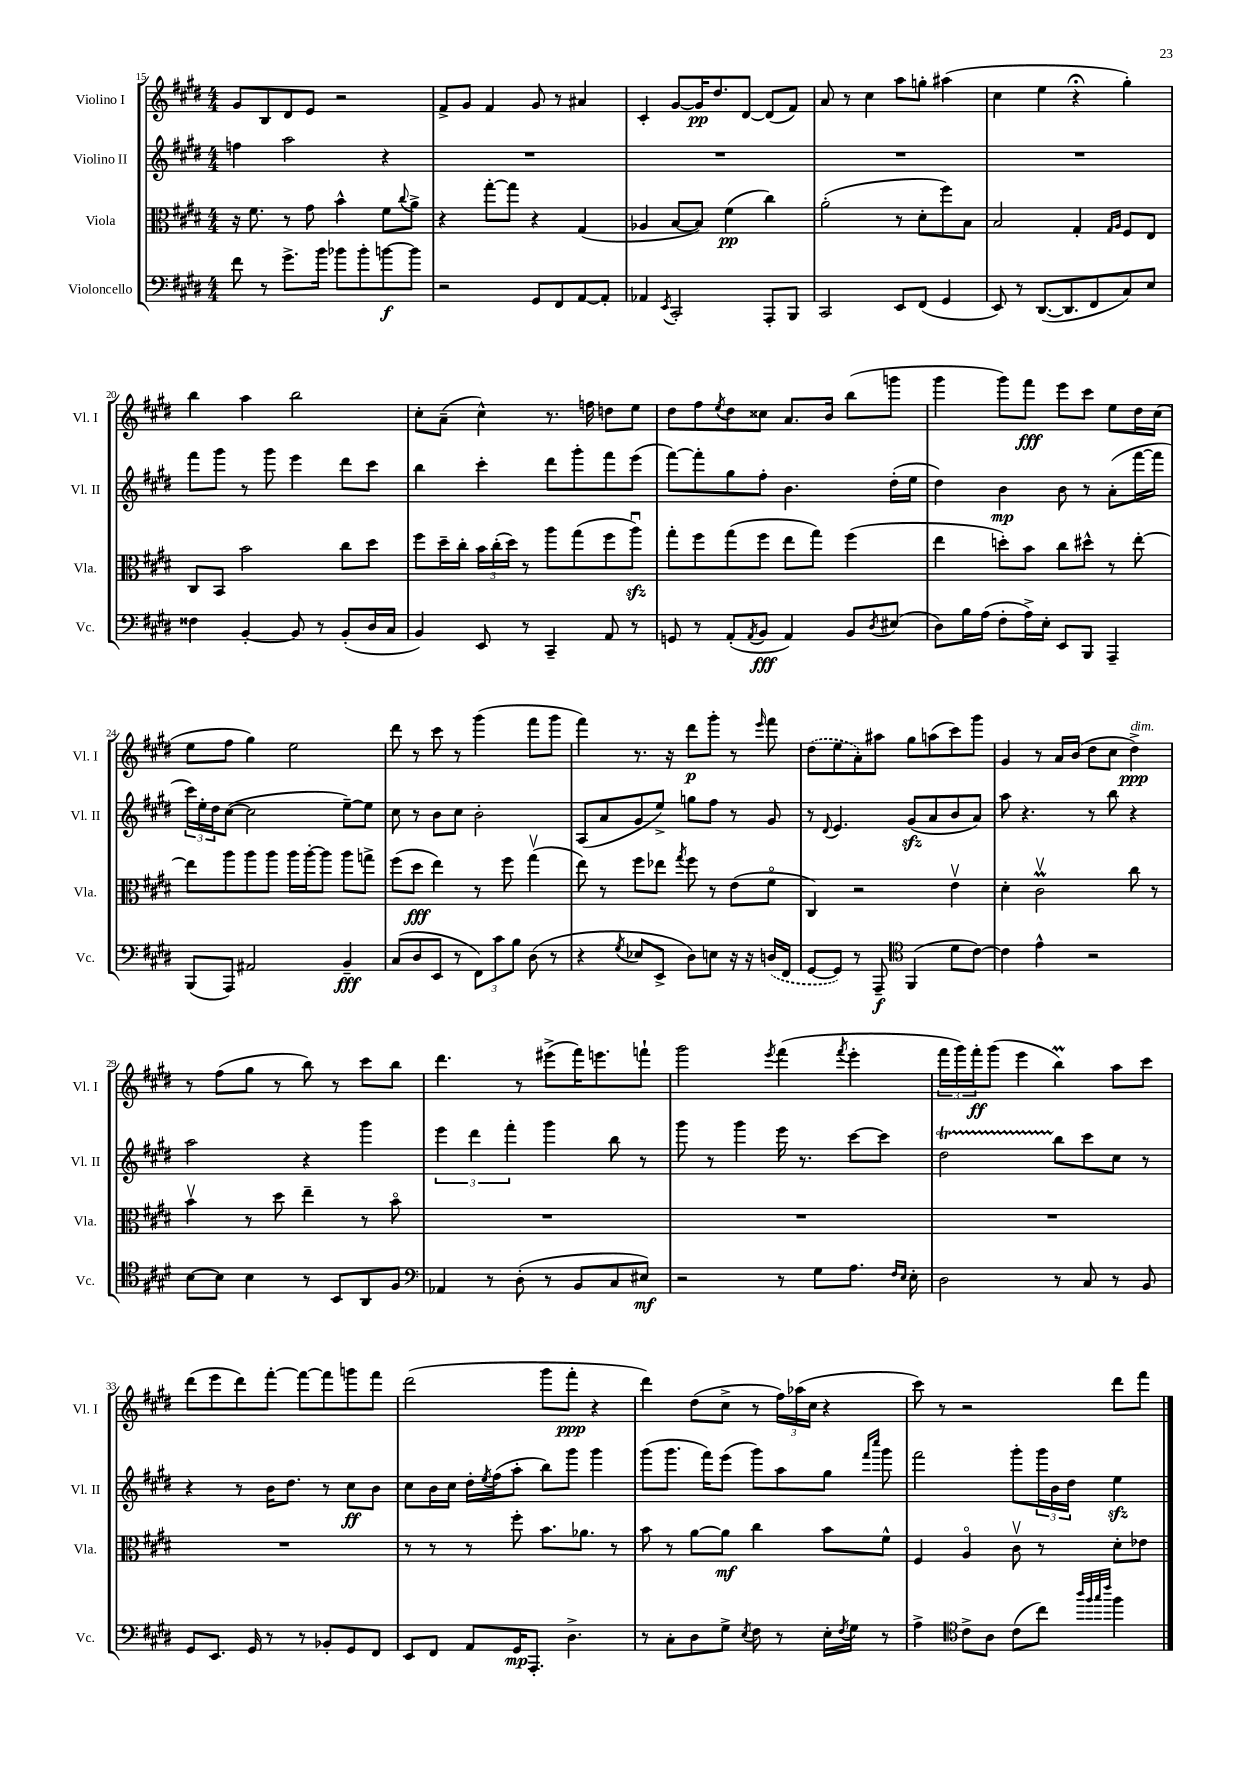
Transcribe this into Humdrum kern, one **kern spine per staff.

**kern	**kern	**kern	**kern
*staff4	*staff3	*staff2	*staff1
*clefF4	*clefC3	*clefG2	*clefG2
*k[f#c#g#d#]	*k[f#c#g#d#]	*k[f#c#g#d#]	*k[f#c#g#d#]
*M4/4	*M4/4	*M4/4	*M4/4
8f#\	16r	4ff\	8g#/L
.	8.f#\	.	.
8r	.	.	8B/
8.g#^\L	8r	2aa\	8d#/
.	8g#\	.	8e/J
16b\Jk	.	.	.
8b-\L	4b^^\	.	2r
8b-'\	.	.	.
[8b\	8f#\L	4r	.
.	8qqcc#/	.	.
8b\]J	8a^\J	.	.
=	=	=	=
2r	4r	1r	8f#^/L
.	.	.	8g#/J
.	[8gg#'\L	.	4f#/
.	8gg#\]J	.	.
8GG#/L	4r	.	8g#/
8FF#/	.	.	8r
[8AA/	(4G#/	.	4a#/
8AA'/]J	.	.	.
=	=	=	=
4AA-/	4A-/	1r	4c#'/
8qEE/	.	.	.
2CC#'/	[8B/L	.	[8g#/L
.	8B/]J)	.	16g#/]K
.	.	.	8.dd#/
.	(4f#\	.	.
.	.	.	[8d#/J
8AAA'/L	4cc#\)	.	(8d#/]L
8BBB/J	.	.	8f#/J)
=	=	=	=
2CC#/	(2a'\	1r	8a/
.	.	.	8r
.	.	.	4cc#\
8EE/L	8r	.	8aa\L
(8FF#/J	8d#'\L	.	8gg'\J
4GG#/	8ff#\)	.	(4aa#\
.	8B\J	.	.
=	=	=	=
8EE/)	2B/	1r	4cc#\
8r	.	.	.
([8.DD#/L	.	.	4ee\
8.DD#/]	.	.	.
.	4G#'/	.	4r;
8FF#/	.	.	.
.	16qqG#/LL	.	.
.	16qqA/JJ	.	.
8C#/)	8F#/L	.	4gg#'\)
8E/J	8E/J	.	.
=	=	=	=
4F##\	8C#/L	8fff#\L	4bb\
.	8BB/J	8ggg#\J	.
[4BB'/	2b\	8r	4aa\
.	.	8ggg#\	.
8BB/]	.	4eee\	2bb\
8r	.	.	.
(8BB'/L	8cc#\L	8ddd#\L	.
16D#/L	8dd#\J	8ccc#\J	.
16C#/JJ	.	.	.
=	=	=	=
4BB/)	8ff#\L	4bb\	8cc#'\L
.	16dd#~\L	.	(8a~\J
.	16cc#'\JJ	.	.
8EE/	24b\LL	4ccc#'\	4cc#^^\)
.	(24cc#'\	.	.
.	24dd#\JJ)	.	.
8r	8r	.	.
4CC#~/	8aa\L	8ddd#\L	8.r
.	(8gg#\	8ggg#'\	.
.	.	.	16ff\
8AA/	8ff#\	8fff#\	8dd\L
8r	8aau\J)	(8eee\J	8ee\J
=	=	=	=
8GG/	8gg#'\L	[8fff#\L)	8dd#\L
8r	8ff#\	8fff#'\]	8ff#\
.	.	.	8qee/
(8AA'/L	(8gg#\	8gg#\	8dd#\
8qAA/	.	.	.
8BB/J	8ff#\J	8ff#'\J	8cc##\J
4AA/)	8ee\L	4.b\	8.a/L
.	8gg#\J)	.	.
.	.	.	16b/Jk
8BB/L	(4ff#\	.	(8bb\L
8qD#/	.	.	.
(8E#/J	.	(16dd#'\LL	8ggg\J
.	.	16ee\JJ	.
=	=	=	=
8D#\L)	4ee\	4dd#\)	4ggg#\
16B\L	.	.	.
(16A\JJ	.	.	.
8F#'\L	8dd'\L)	4b\	8ggg#\L)
16A^\L)	8b\J	.	8fff#\J
16E'\JJ	.	.	.
8EE/L	8cc#\L	8b\	8eee\L
8BBB/J	8dd#^^\J	8r	8ccc#\J
4AAA~/	8r	(8a'\L	8ee\L
.	[8ee'\	[16fff#\L	16dd#\L
.	.	16fff#\]JJ	(16cc#\JJ
=	=	=	=
(8BBB/L	8ee\]L	24ccc#\LL)	8ee\L
.	.	24ee'\	.
.	.	24dd#\J	.
8AAA/J)	8aa\	([8cc#\J	8ff#\J
2AA#/	8aa\	2cc#\]	4gg#\)
.	8aa\J	.	.
.	16aa\LL	.	2ee\
.	[16aa'\J	.	.
.	8aa\]J	.	.
4BB~/	8aa\L	[8ee~\L)	.
.	8gg^\J	8ee\]J	.
=	=	=	=
(8C#/L	(8ff#\L	8cc#\	8ddd#\
8D#/	8dd#\J	8r	8r
8EE/J	4ee\)	8b\L	8ccc#\
8r	.	8cc#\J	8r
12FF#\L)	8r	2b'\	(4ggg#\
12c#\	.	.	.
.	8ff#\	.	.
12B\J	.	.	.
(8D#\	(4gg#v\	.	8fff#\L
8r	.	.	8ggg#\J
=	=	=	=
4r	8ee\)	(8A/L	4fff#\)
.	8r	8a/	.
8qG#/	.	.	.
8E-/L	8ff#\L	8g#/	8.r
8EE^/J	8ee-\J	8ee^/J)	.
.	.	.	16r
.	8qgg#/	.	.
8D#\L)	8ff#\	8gg\L	8ddd#\L
8E\J	8r	8ff#\J	8ggg#'\J
16r	(8e\L	8r	8r
16r	.	.	.
.	.	.	16qqeee/
(16D/LL	8f#o\J	8g#/	8fff#\
16FF#/JJ	.	.	.
=	=	=	=
[8GG#/L	4C#/)	8r	(8dd#\L
.	.	8qqd#/	.
8GG#/]J)	.	4.e/	8ee\
8r	2r	.	8a'\)
8AAA~/	.	.	8aa#\J
*clefC4	*	*	*
(4FF#/	.	(8g#/L	8gg#\L
.	.	8a/	(8aa\
8d#\L	4ev\	8b/	8ccc#\)
[8c#\J)	.	8a/J)	8ggg#\J
=	=	=	=
4c#\]	4d#'\	8aa\	4g#/
.	.	4.r	.
4e^^\	2c#v\	.	8r
.	.	.	16a/LL
.	.	.	(16b/JJ
2r	.	8r	8dd#\L
.	.	8bb\	8cc#\J
.	8cc#\	4r	4dd#^\)
.	8r	.	.
=	=	=	=
[8B\L	4bv\	2aa\	8r
8B\]J	.	.	(8ff#\L
4B\	8r	.	8gg#\J
.	8dd#\	.	8r
8r	4ee~\	4r	8bb\)
8BB/L	.	.	8r
8AA/	8r	4ggg#\	8ccc#\L
8F#/J	8bo\	.	8bb\J
=	=	=	=
*clefF4	*	*	*
4AA-/	1r	6eee\	4.ddd#\
.	.	6ddd#\	.
8r	.	.	.
.	.	6fff#'\	.
(8D#'\	.	.	8r
8r	.	4ggg#\	(8eee#^\L
8BB/L	.	.	16fff#\K)
.	.	.	8.eee\
8C#/	.	8bb\	.
8E#/J)	.	8r	8fff`\J
=	=	=	=
2r	1r	8ggg#\	2ggg#\
.	.	8r	.
.	.	4ggg#\	.
.	.	.	8qeee/
8r	.	16eee\	(4fff#\
.	.	8.r	.
8G#\L	.	.	.
.	.	.	8qfff#/
8.A\J	.	[8ccc#\L	4eee'\
.	.	8ccc#\]J	.
16qqF#/LL	.	.	.
16qqE/JJ	.	.	.
16E'\	.	.	.
=	=	=	=
2D#\	1r	2dd#\	24fff#\LL
.	.	.	24ggg#\)
.	.	.	24fff#'\J
.	.	.	(8ggg#\J
.	.	.	4eee\
8r	.	8bb\L	4bb\)
8C#/	.	8ccc#\	.
8r	.	8cc#\J	8aa\L
8BB/	.	8r	8ccc#\J
=	=	=	=
8GG#/L	1r	4r	(8ddd#\L
8.EE/J	.	.	8eee\
.	.	8r	8ddd#\)
16GG#/	.	.	.
8r	.	16b\LK	[8fff#'\J
.	.	8.dd#\J	.
8r	.	.	8fff#\_L
8BB-'/L	.	8r	8fff#\]
8GG#/	.	8cc#\L	8ggg\
8FF#/J	.	8b\J	8fff#\J
=	=	=	=
8EE/L	8r	8cc#\L	(2ddd#\
8FF#/J	8r	16b\L	.
.	.	16cc#\JJ	.
8AA/L	8r	16dd#'\LL	.
.	.	8qee/	.
.	.	(16ff#\J	.
16GG#/K	8ff#'\	8aa'\J	.
8.AAA'/J	.	.	.
.	8.b\L	8bb\L)	8ggg#\L
4.D#^\	.	8ggg#\J	8fff#'\J
.	8.a-\J	.	.
.	.	4ggg#\	4r
.	8r	.	.
=	=	=	=
8r	8b\	(8ggg#\L	4ddd#\)
8C#'\L	8r	8.ggg#\J	.
8D#\	[8a\L	.	(8dd#\L
.	.	16fff#\LK)	.
8G#^\J	8a\]J	(8eee\J	8cc#^\J
8qE/	.	.	.
8F#\	4cc#\	8ggg#\L)	8r
8r	.	8aa\	24ff#\LL)
.	.	.	(24aa-\
.	.	.	24cc#\JJ
16E'\LL	8b\L	8gg#\J	4r
8qF#/	.	.	.
16G#\JJ	.	.	.
.	.	16qqfff#/LL	.
.	.	16qqcccc#/JJ	.
8r	8f#^^\J	8ggg#\	.
=	=	=	=
4A^\	4F#/	2fff#\	8ccc#\)
.	.	.	8r
*clefC4	*	*	*
8c#^\L	4Ao/	.	2r
8A\J	.	.	.
(8c#\L	8c#v\	8ggg#'\L	.
8cc#\J)	8r	24ggg#\L	.
.	.	24b\	.
.	.	24dd#\JJ	.
32qqaa/LLL	.	.	.
32qqff#/	.	.	.
32qqgg#/	.	.	.
32qqccc#/JJJ	.	.	.
4ff#\	8d#'\L	4ee\	8ddd#\L
.	8e-\J	.	8fff#\J
==	==	==	==
*-	*-	*-	*-
